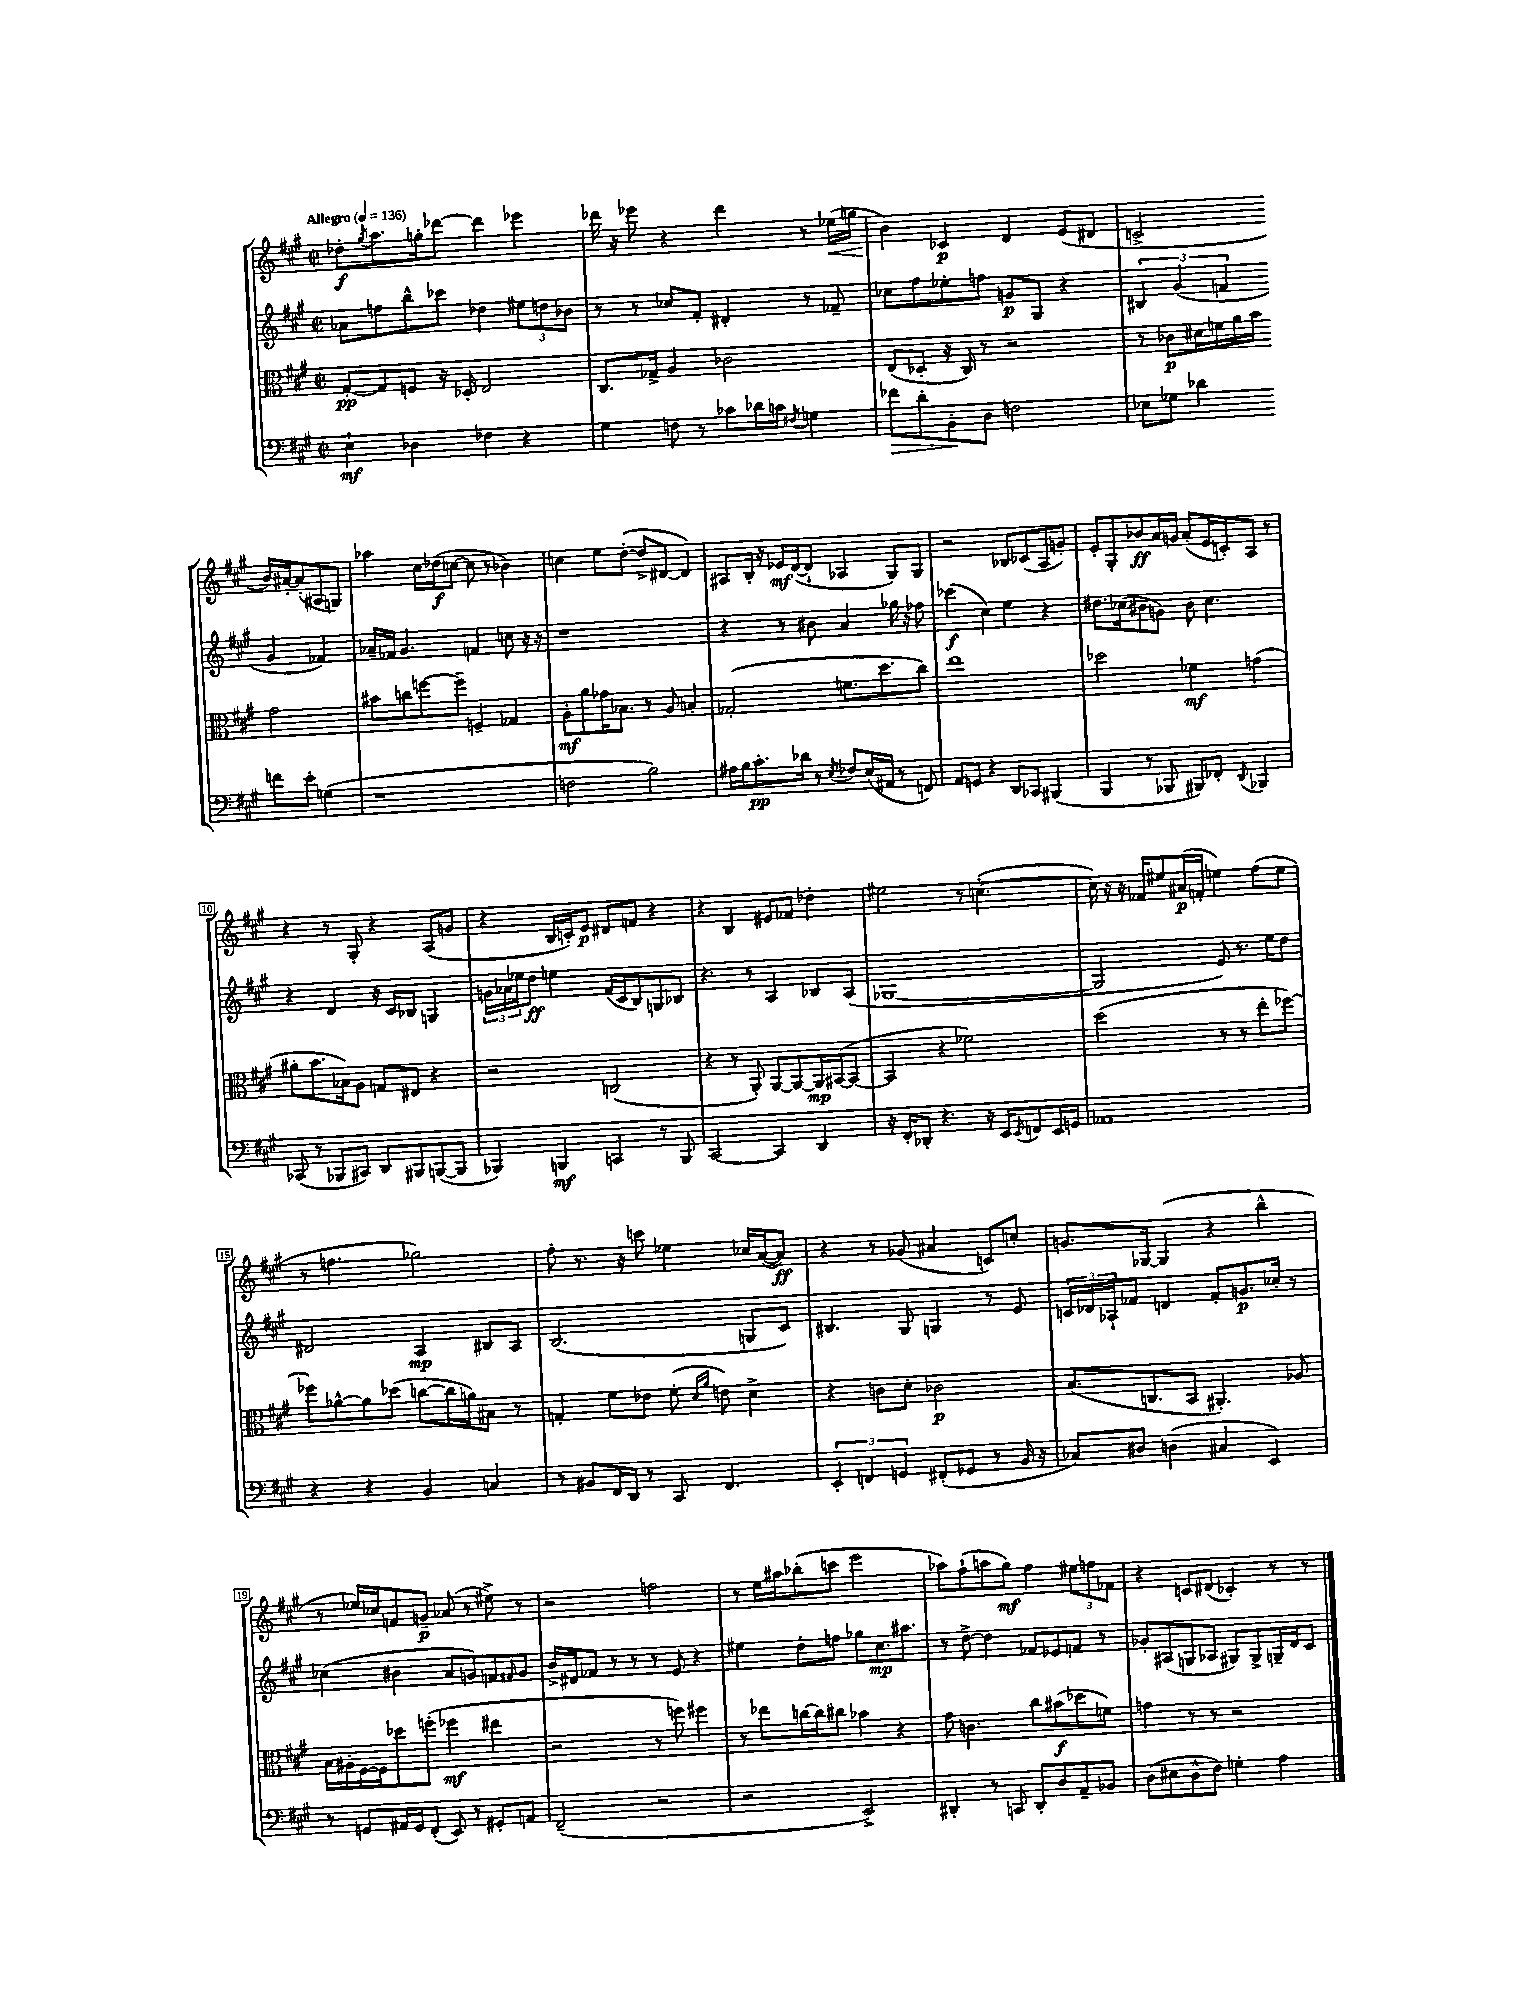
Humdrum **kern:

**kern	**kern	**kern	**kern
*staff4	*staff3	*staff2	*staff1
*clefF4	*clefC3	*clefG2	*clefG2
*k[f#c#g#]	*k[f#c#g#]	*k[f#c#g#]	*k[f#c#g#]
*M2/2	*M2/2	*M2/2	*M2/2
*met(c|)	*met(c|)	*met(c|)	*met(c|)
*MM136	*MM136	*MM136	*MM136
4E`	[8G#'	8a-	8dd-'
.	.	.	8qgg#
.	8G#]	8ff	8.aa
4D-	8F	8bb^^	.
.	.	.	16gg'
.	16r	8ccc-	[8ddd-
.	16D-'	.	.
4F-	2E	4dd-	4ddd-]
4r	.	12ee#	4eee-
.	.	12dd	.
.	.	12b-	.
=	=	=	=
4G#	8.C#	8r	16ddd-
.	.	.	16r
.	.	8r	8eee-
.	16G-^	.	.
8F	4A	8cc-	4r
8r	.	8f#'	.
8c-	2c-	4d#'	4ddd-
16d-	.	.	.
16c	.	.	.
8qF#	.	.	.
4G	.	8r	8r
.	.	8f-~	(16ee-
.	.	.	16gg
=	=	=	=
8f-	(8E	8cc-	4b)
8d'	8D-'	8ff#	.
8BB'	16r	8ee-'	4c-
.	16C#)	.	.
8D	8r	8ff	.
2F	2r	8g	4d
.	.	8G#	.
.	.	4r	(8e
.	.	.	8d#
=	=	=	=
8E-	8r	6B#	2c^
8G-	8c-	.	.
.	.	(6g#	.
4d-	16d#	.	.
.	16f	.	.
.	.	6f	.
.	16a	.	.
.	16b	.	.
8f	2g#	4g#	16b)
.	.	.	[16a#'
8e'	.	.	(8a#']
(4G	.	4f-)	8A#
.	.	.	8G)
=	=	=	=
1r	8b#	16a-~	4aa-
.	.	16f-	.
.	8cc	4.g#	.
.	[8ff	.	16cc#
.	.	.	(16dd-
.	8ff~]	.	[8cc
.	4F~	4f	8cc]
.	.	.	8r
.	4G-	8cc	4b-)
.	.	16r	.
.	.	16r	.
=	=	=	=
2F	8A'	1r	4cc
.	8a	.	.
.	16g-	.	8ee
.	8.B-	.	.
.	.	.	([8dd'
2B)	8r	.	8dd^]
.	8A	.	[8d#
.	4B'	.	4d#])
=	=	=	=
16A#	(2G-'	4r	8A#
16B	.	.	.
8.c#'	.	.	16B'
.	.	.	16r
.	.	8r	16e-
16d-	.	.	([16d
8r	.	8b#	8d`]
8qE	.	.	.
8F-	8.f	4a	4A-
(16E	.	.	.
16AA#	8.dd	.	.
8r	.	16gg-	8G#)
.	.	16r	.
8FF)	8cc#)	8ff-	8G#
=	=	=	=
8AA	1ee	(4ccc-	2r
8GG	.	.	.
4r	.	4cc#)	.
8DD	.	4ee	8B-
8CC-	.	.	(8c-
(4BBB#	.	4r	8A
.	.	.	8g')
=	=	=	=
4BBB	2dd-	8.dd#	8e'
.	.	.	8G#'
.	.	(16cc-	.
8r	.	8b#	8b-
8BBB-	.	8g)	16a
.	.	.	16g
8BBB#)	4f-	8b#	(8a'
8FF-'	.	4.cc-	16e
.	.	.	16c')
8qqDD	.	.	.
4BBB-	(4g	.	8A
.	.	.	8r
=	=	=	=
(8CC-	8a#'	4r	4r
8r	8.b	.	.
8BBB-	.	4d	8r
.	16B-)	.	.
8CC#)	8A	.	8G#'
8DD	8G	16r	4r
.	.	16c#	.
8BBB#	8E#	8B-	.
([8BBB	4r	4G	(8A
8BBB]	.	.	8g
=	=	=	=
4BBB-)	2r	24g	4r
.	.	24a-	.
.	.	24ee-	.
.	.	8dd	.
4BBB	.	4ee	16B
.	.	.	16c')
.	.	.	8e
4CC	(2C	(16f#	8d#
.	.	16c#	.
.	.	8B)	8f
8r	.	8G	4r
8BBB	.	8B-	.
=	=	=	=
[2CC#	4r	4.r	4r
.	8r	.	4B
.	8AA')	8r	.
4CC#]	[8AA	4A	8e#
.	8AA_	.	8f-
4DD	16AA]	8B-	4dd-'
.	([16BB#	.	.
.	8BB#_	(8A	.
=	=	=	=
16r	4BB#]	[1G-	2ee#
16FF#'	.	.	.
8DD-'	.	.	.
4.r	4r	.	.
.	2f-)	.	8r
16r	.	.	([4.cc'
16EE	.	.	.
8qEE	.	.	.
8FF	.	.	.
16EE	.	.	.
16GG	.	.	.
=	=	=	=
1AA-	(2dd	2G-]	16cc])
.	.	.	16r
.	.	.	16r
.	.	.	16f-
.	.	.	8ee#
.	.	.	(16a#
.	.	.	16f'
.	8r	8e)	4ee)
.	8r	8.r	.
.	8ee'	.	(8ff#
.	.	16ee	.
.	[8ff-)	8dd	8ee
=	=	=	=
4r	8ff-]	2d#	8r
.	[8a-^^	.	4.ff
4r	8a-]	.	.
.	(8dd-	.	.
4BB	[8cc	4A	2gg-)
.	16cc]	.	.
.	16a)	.	.
4C	8B#	8B#	.
.	8r	8A	.
=	=	=	=
8r	4G'	(2.B	8ff#'
8BB#	.	.	8.r
16FF#	8f#	.	.
16DD	.	.	16r
8r	8e-	.	8ccc
8CC#	(8f#'	.	4ee-
.	16qqd	.	.
.	16qqa	.	.
4.FF#	8e)	.	.
.	4d^	8G	16cc-
.	.	.	([16a
.	.	8c#)	8a])
=	=	=	=
6EE'	4r	4.B#	4r
6FF	.	.	.
.	8c	.	8r
6GG	.	.	.
.	8d'	8G#	(8g-
(8FF#'	2c-	4G	4a#
8GG-	.	.	.
8r	.	8r	8c)
16BB	.	8e	8cc'
16r	.	.	.
=	=	=	=
8C-)	(8.B	24c	8.g
.	.	24d-	.
.	.	24A-`	.
8D#	.	8f-	.
.	8.C	.	[16G-
(4D	.	4d	(4G-]
.	8BB	.	.
4C#	4.AA#')	8f-'	4r
.	.	8.g	.
4EE)	.	.	4bb^^
.	.	16cc-'	.
.	8A-	8r	.
=	=	=	=
8r	16B	(4cc-	8r
.	16A#'	.	.
8GG	[16F#	.	16ee-)
.	16F#]	.	16cc-
16AA#	8dd-	4b#	8f
16GG	.	.	.
(8FF#'	(8ff'	.	8g~
8EE)	4ff-	8a	(8a-
8r	.	8g)	8r
8GG#'	4ee#	8f	8ee#^)
.	.	16qqf#	.
8AA	.	8g	8r
=	=	=	=
(2FF#~	2r	16b^	2r
.	.	16d#	.
.	.	8f-	.
.	.	8r	.
.	.	8r	.
2r	8r	8r	2ff
.	8ff)	8e	.
.	4ff#	4r	.
=	=	=	=
2r	8r	4ee#	8r
.	8ee-	.	16ee
.	.	.	16aa#
.	[16cc	8dd'	(8bb-'
.	16cc]	.	.
.	8cc#	8ff	8ccc
2EE^)	4b-	8gg-	2eee
.	.	8.cc#	.
.	4r	.	.
.	.	8.aa#	.
=	=	=	=
4DD#'	8g#	8r	8aa-)
.	4.c	[8dd^	(8ff#`
8r	.	4dd]	8aa
8CC	.	.	8gg#)
8DD#'	8cc#	8f-	4ff#
8D	(8b#	8e-	.
8AA~	8dd-	8f	12ee#
.	.	.	12ff
8BB-	8f)	8r	.
.	.	.	12f-
=	=	=	=
(8D	4g	8g-'	4r
8E#	.	(8A#	.
8D^^	8r	8G	8c
8F#)	8r	8A-	(8d#
4G'	2r	8G#)	4c-')
.	.	8G#^	.
4A	.	16G~	8r
.	.	16d	.
.	.	8c#	8r
==	==	==	==
*-	*-	*-	*-
